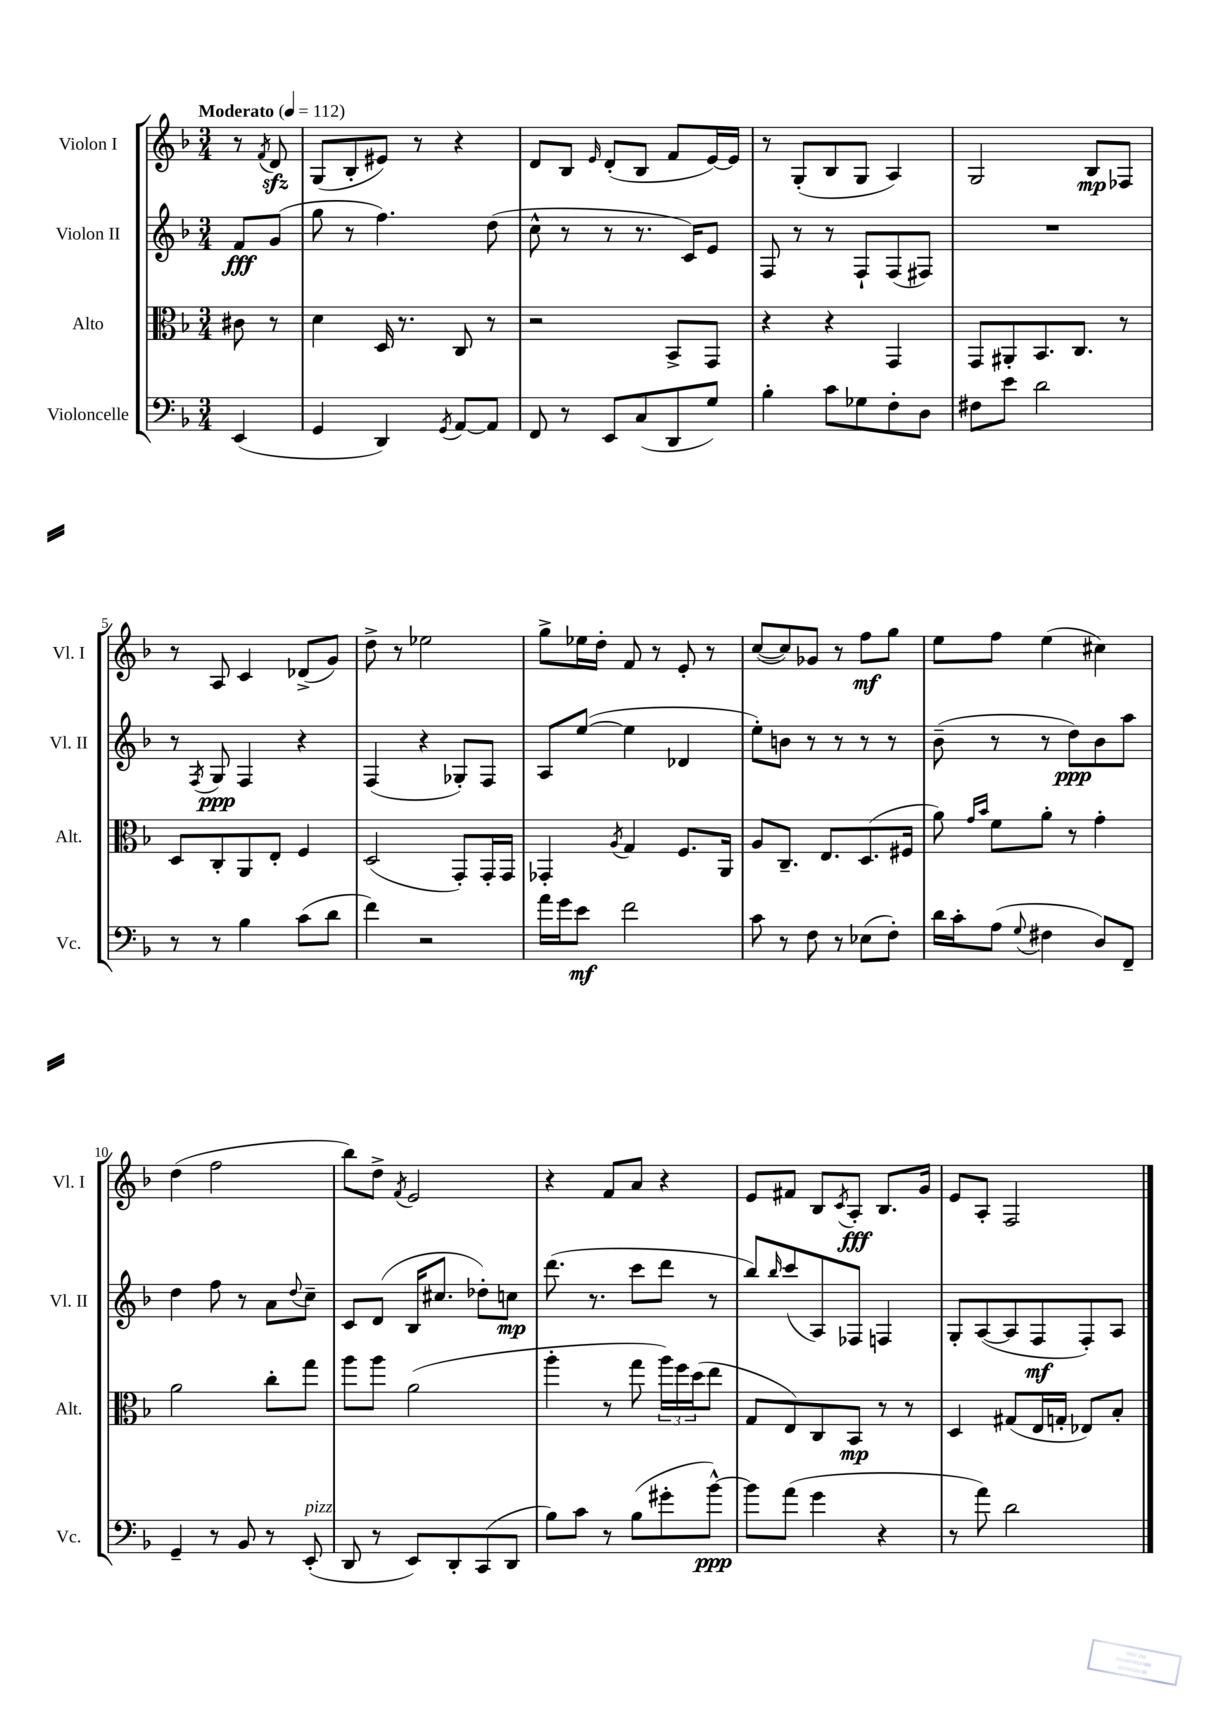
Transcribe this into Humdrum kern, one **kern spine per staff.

**kern	**dynam	**kern	**dynam	**kern	**dynam	**kern	**dynam
*part4	*part4	*part3	*part3	*part2	*part2	*part1	*part1
*staff4	*staff4	*staff3	*staff3	*staff2	*staff2	*staff1	*staff1
*I"Violoncelle	*	*I"Alto	*	*I"Violon II	*	*I"Violon I	*
*I'Vc.	*	*I'Alt.	*	*I'Vl. II	*	*I'Vl. I	*
*clefF4	*	*clefC3	*	*clefG2	*	*clefG2	*
*k[b-]	*	*k[b-]	*	*k[b-]	*	*k[b-]	*
*M3/4	*	*M3/4	*	*M3/4	*	*M3/4	*
*MM112	*	*MM112	*	*MM112	*	*MM112	*
=	=	=	=	=	=	=	=
!	!	!	!	!	!	!LO:TX:a:B:t=Moderato	!
(4EE/	.	8c#X\	.	8f/L	fff	8r	.
.	.	.	.	.	.	8qf/	.
.	.	8r	.	(8g/J	.	8dzz/	.
=1	=1	=1	=1	=1	=1	=1	=1
4GG/	.	4d\	.	8gg\	.	(8G/L	.
.	.	.	.	8r	.	8B-'/	.
4DD/)	.	16D/	.	4.ff\)	.	8e#X/J)	.
.	.	8.r	.	.	.	.	.
.	.	.	.	.	.	8r	.
8qGG/	.	.	.	.	.	.	.
[8AA/L	.	8C/	.	.	.	4r	.
8AA/J]	.	8r	.	(8dd\	.	.	.
=2	=2	=2	=2	=2	=2	=2	=2
8FF/	.	2r	.	8cc^^\	.	8d/L	.
8r	.	.	.	8r	.	8B-/J	.
.	.	.	.	.	.	16qqe/	.
8EE/L	.	.	.	8r	.	(8d'/L	.
(8C/	.	.	.	8.r	.	8B-/J	.
8DD/	.	8BB-^/L	.	.	.	8f/L	.
.	.	.	.	16c/KL)	.	.	.
8G/J)	.	8GG/J	.	8e/J	.	[16e/L)	.
.	.	.	.	.	.	16e/JJ]	.
=3	=3	=3	=3	=3	=3	=3	=3
4B-'\	.	4r	.	8F/	.	8r	.
.	.	.	.	8r	.	(8G'/L	.
8c\L	.	4r	.	8r	.	8B-/	.
8G-X\	.	.	.	8F`/L	.	8G/J	.
8F'\	.	4GG/	.	(8F/	.	4A/)	.
8D\J	.	.	.	8F#X/J)	.	.	.
=4	=4	=4	=4	=4	=4	=4	=4
8F#X\L	.	8GG/L	.	2.r	.	2G/	.
8e\J	.	8AA#X'/	.	.	.	.	.
2d\	.	8.BB-/	.	.	.	.	.
.	.	8.C/J	.	.	.	.	.
.	.	.	.	.	.	8B-/L	mp
.	.	8r	.	.	.	8F-X/J	.
!!LO:LB:g=z
=5	=5	=5	=5	=5	=5	=5	=5
8r	.	8D/L	.	8r	.	8r	.
.	.	.	.	8qF/	.	.	.
8r	.	8C'/	.	8G/	ppp	8A/	.
4B-\	.	8AA/	.	4F/	.	4c/	.
.	.	8E'/J	.	.	.	.	.
(8c\L	.	4F/	.	4r	.	(8d-X^/L	.
8d\J	.	.	.	.	.	8g/J)	.
=6	=6	=6	=6	=6	=6	=6	=6
4f\)	.	(2D/	.	(4F/	.	8dd^\	.
.	.	.	.	.	.	8r	.
2r	.	.	.	4r	.	2ee-X\	.
.	.	8GG'/L)	.	8G-X'/L)	.	.	.
.	.	16GG'/L	.	8F/J	.	.	.
.	.	16GG/JJ	.	.	.	.	.
=7	=7	=7	=7	=7	=7	=7	=7
16a\LL	.	4GG-X'/	.	8A/L	.	8gg^\L	.
16g\J	.	.	.	.	.	.	.
8e\J	mf	.	.	([8ee/J	.	16ee-X\L	.
.	.	.	.	.	.	16dd'\JJ	.
.	.	8qA/	.	.	.	.	.
2f\	.	4G/	.	4ee\]	.	8f/	.
.	.	.	.	.	.	8r	.
.	.	8.F/L	.	4d-X/	.	8e'/	.
.	.	.	.	.	.	8r	.
.	.	16AA/Jk	.	.	.	.	.
=8	=8	=8	=8	=8	=8	=8	=8
8c\	.	8A/L	.	8ee'\L)	.	([8cc/L	.
8r	.	8.C~/J	.	8bn\J	.	8cc/])	.
8F\	.	.	.	8r	.	8g-X/J	.
.	.	8.E/L	.	.	.	.	.
8r	.	.	.	8r	.	8r	.
(8E-X\L	.	(8.D/	.	8r	.	8ff\L	mf
8F'\J)	.	.	.	8r	.	8gg\J	.
.	.	16F#X/Jk	.	.	.	.	.
=9	=9	=9	=9	=9	=9	=9	=9
16d\LL	.	8a\)	.	(8b-~\	.	8ee\L	.
16c'\J	.	.	.	.	.	.	.
.	.	16qqg/LL	.	.	.	.	.
.	.	16qqb-/JJ	.	.	.	.	.
(8A\J	.	8f\L	.	8r	.	8ff\J	.
8qqG/	.	.	.	.	.	.	.
4F#X\	.	8a'\J	.	8r	.	(4ee\	.
.	.	8r	.	8dd\L)	ppp	.	.
8D/L)	.	4g'\	.	8b-\	.	4cc#X\)	.
8FF~/J	.	.	.	8aa\J	.	.	.
!!LO:LB:g=z
=10	=10	=10	=10	=10	=10	=10	=10
4GG~/	.	2a\	.	4dd\	.	(4dd\	.
8r	.	.	.	8ff\	.	2ff\	.
8BB-/	.	.	.	8r	.	.	.
8r	.	8cc'\L	.	8a\L	.	.	.
.	.	.	.	8qqdd/	.	.	.
!LO:TX:a:i:t=pizz.	!	!	!	!	!	!	!
(8EE'/	.	8gg\J	.	8cc~\J	.	.	.
=11	=11	=11	=11	=11	=11	=11	=11
8DD/	.	8aa\L	.	8c/L	.	8bb-\L)	.
8r	.	8aa\J	.	(8d/J	.	8dd^\J	.
.	.	.	.	.	.	8qf/	.
8EE/L)	.	(2a\	.	16B-/KL	.	2e/	.
.	.	.	.	8.cc#X/J	.	.	.
8DD'/	.	.	.	.	.	.	.
(8CC/	.	.	.	8dd-X'\L)	.	.	.
8DD/J	.	.	.	8ccn\J	mp	.	.
=12	=12	=12	=12	=12	=12	=12	=12
8B-\L)	.	4aa'\	.	(8.ddd\	.	4r	.
8c\J	.	.	.	.	.	.	.
.	.	.	.	8.r	.	.	.
8r	.	8r	.	.	.	8f/L	.
(8B-\L	.	8gg\	.	8ccc\L	.	8a/J	.
8g#X'\	.	24aa\LL)	.	8ddd\J	.	4r	.
.	.	24ff\	.	.	.	.	.
.	.	(24dd\J	.	.	.	.	.
[8b-^^\J)	ppp	8ee\J	.	8r	.	.	.
=13	=13	=13	=13	=13	=13	=13	=13
8b-\L]	.	8G/L	.	8bb-/L)	.	8e/L	.
.	.	.	.	16qqbb-/	.	.	.
(8a\J	.	8E/)	.	(8ccc/	.	8f#X/J	.
4g\	.	8C/	.	8A/)	.	8B-/L	.
.	.	.	.	.	.	8qc/	.
.	.	8BB-/J	mp	8F-X/J	.	8A'/J	fff
4r	.	8r	.	4Fn/	.	8.B-/L	.
.	.	8r	.	.	.	.	.
.	.	.	.	.	.	16g/Jk	.
=14	=14	=14	=14	=14	=14	=14	=14
8r	.	4D/	.	8G'/L	.	8e/L	.
8a\)	.	.	.	([8A/	.	8A'/J	.
2d\	.	(8G#X/L	.	8A/]	.	2F/	.
.	.	16E/L	.	8F/	mf	.	.
.	.	16Gn'/JJ	.	.	.	.	.
.	.	8E-X/L)	.	8F'/)	.	.	.
.	.	8B-'/J	.	8A/J	.	.	.
==	==	==	==	==	==	==	==
*-	*-	*-	*-	*-	*-	*-	*-
